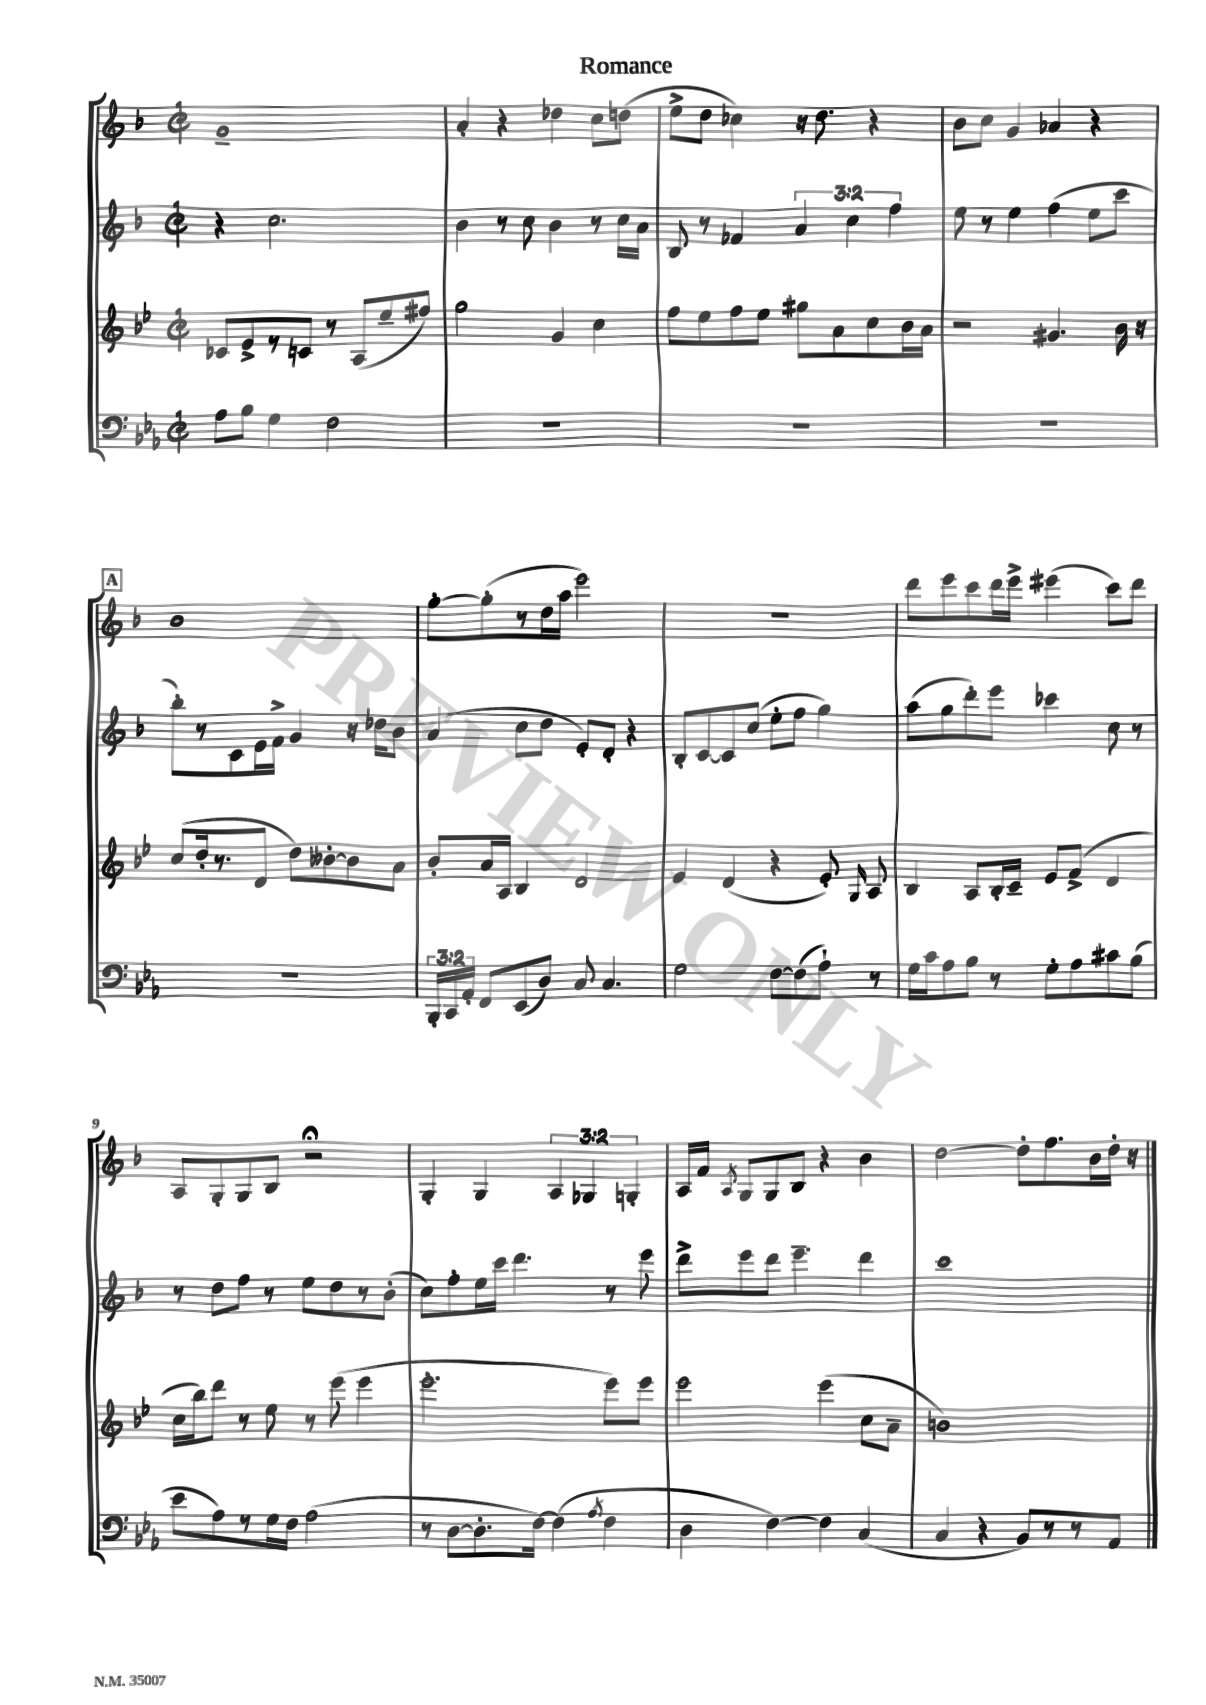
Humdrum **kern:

**kern	**kern	**kern	**kern
*staff4	*staff3	*staff2	*staff1
*clefF4	*clefG2	*clefG2	*clefG2
*k[b-e-a-]	*k[b-e-]	*k[b-]	*k[b-]
*M2/2	*M2/2	*M2/2	*M2/2
*met(c|)	*met(c|)	*met(c|)	*met(c|)
8A-	8c-	4r	1g~
8B-	8e-^	.	.
4G	8r	2.cc	.
.	8c	.	.
2F	8r	.	.
.	(8A	.	.
.	8ee-~	.	.
.	8ff#)	.	.
=	=	=	=
1r	2gg	4b-	4a'
.	.	8r	4r
.	.	8cc	.
.	4g	4b-	4dd-
.	4cc	8r	8cc
.	.	16cc	(8dd
.	.	16a	.
=	=	=	=
1r	8ff	8B-	8ee^
.	8ee-	8r	8dd
.	8ff	4f-	4cc-)
.	8ee-	.	.
.	8gg#	6a	16r
.	.	.	8.dd
.	8a	.	.
.	.	6cc	.
.	8cc	.	4r
.	.	6ff	.
.	16b-	.	.
.	16a	.	.
=	=	=	=
1r	2r	8ee	8b-
.	.	8r	8cc
.	.	4ee	4g
.	4.g#	(4ff	4a-
.	.	8ee	4r
.	16b-	8ccc	.
.	16r	.	.
=	=	=	=
1r	(8cc	8bb-')	1b-
.	16dd'	8r	.
.	8.r	.	.
.	.	8c	.
.	8d	16e	.
.	.	16f^	.
.	8dd)	4g	.
.	[8b--'	.	.
.	8b--]	16r	.
.	.	16dd-	.
.	8a	8b-	.
=	=	=	=
24BBB-'	8b-'	(4a	[8gg'
24CC	.	.	.
24AA-'	.	.	.
8FF	16a	.	(8gg']
.	16A	.	.
(8EE-	4B-	8cc	8r
8D)	.	8dd	16dd
.	.	.	16aa
8C	2d	8e')	2eee)
4.C	.	8d'	.
.	.	4r	.
=	=	=	=
2G	4e-	8B-'	1r
.	.	[8c	.
.	(4d	8c]	.
.	.	(8cc	.
[8F	4r	8ee'	.
(8F]	.	8ff	.
8A-`)	8e-')	4gg)	.
.	16qqG	.	.
8r	8A	.	.
=	=	=	=
16G	4B-	(8aa	8ddd
16c	.	.	.
8A-	.	8gg	8eee
8B-	8A	8ddd')	8ccc
8r	16B-'	8eee	16ddd
.	16c~	.	16eee^
8G'	8e-	4ccc-	(4eee#
8A-	(8f^	.	.
8c#	4d	8cc	8ccc)
(8B-	.	8r	8ddd
=	=	=	=
8e-	16cc	8r	8A
.	16bb-)	.	.
8A-)	8ddd	8dd	8G'
8r	8r	8ff	8G
16G	8ee-	8r	8B-
16F	.	.	.
(2A-	8r	8ee	2r;
.	(8eee-	8dd	.
.	4eee-	8r	.
.	.	(8b-'	.
=	=	=	=
8r	2.eee-'	8cc)	4G'
[8D	.	8ff'	.
8.D']	.	16ee	4G
.	.	16ccc	.
.	.	4.ddd	.
[16F)	.	.	.
(4F]	.	.	6A
.	.	.	6G-
8qA-	.	.	.
4F	8eee-)	8r	.
.	.	.	6G'
.	8eee-	8eee	.
=	=	=	=
4D	2eee-	8ddd^	16A
.	.	.	16f
.	.	.	8qA
.	.	8eee	8G
[4F)	.	8ddd	8G
.	.	4.eee~	8B-
4F]	(4eee-	.	4r
(4C	8cc	4ddd	4b-
.	8a~	.	.
=	=	=	=
4C	1b)	1ccc	[2dd
4r	.	.	.
8BB-)	.	.	8dd']
8r	.	.	8.ff
8r	.	.	.
.	.	.	16b-
8AA-	.	.	16dd'
.	.	.	16r
==	==	==	==
*-	*-	*-	*-
